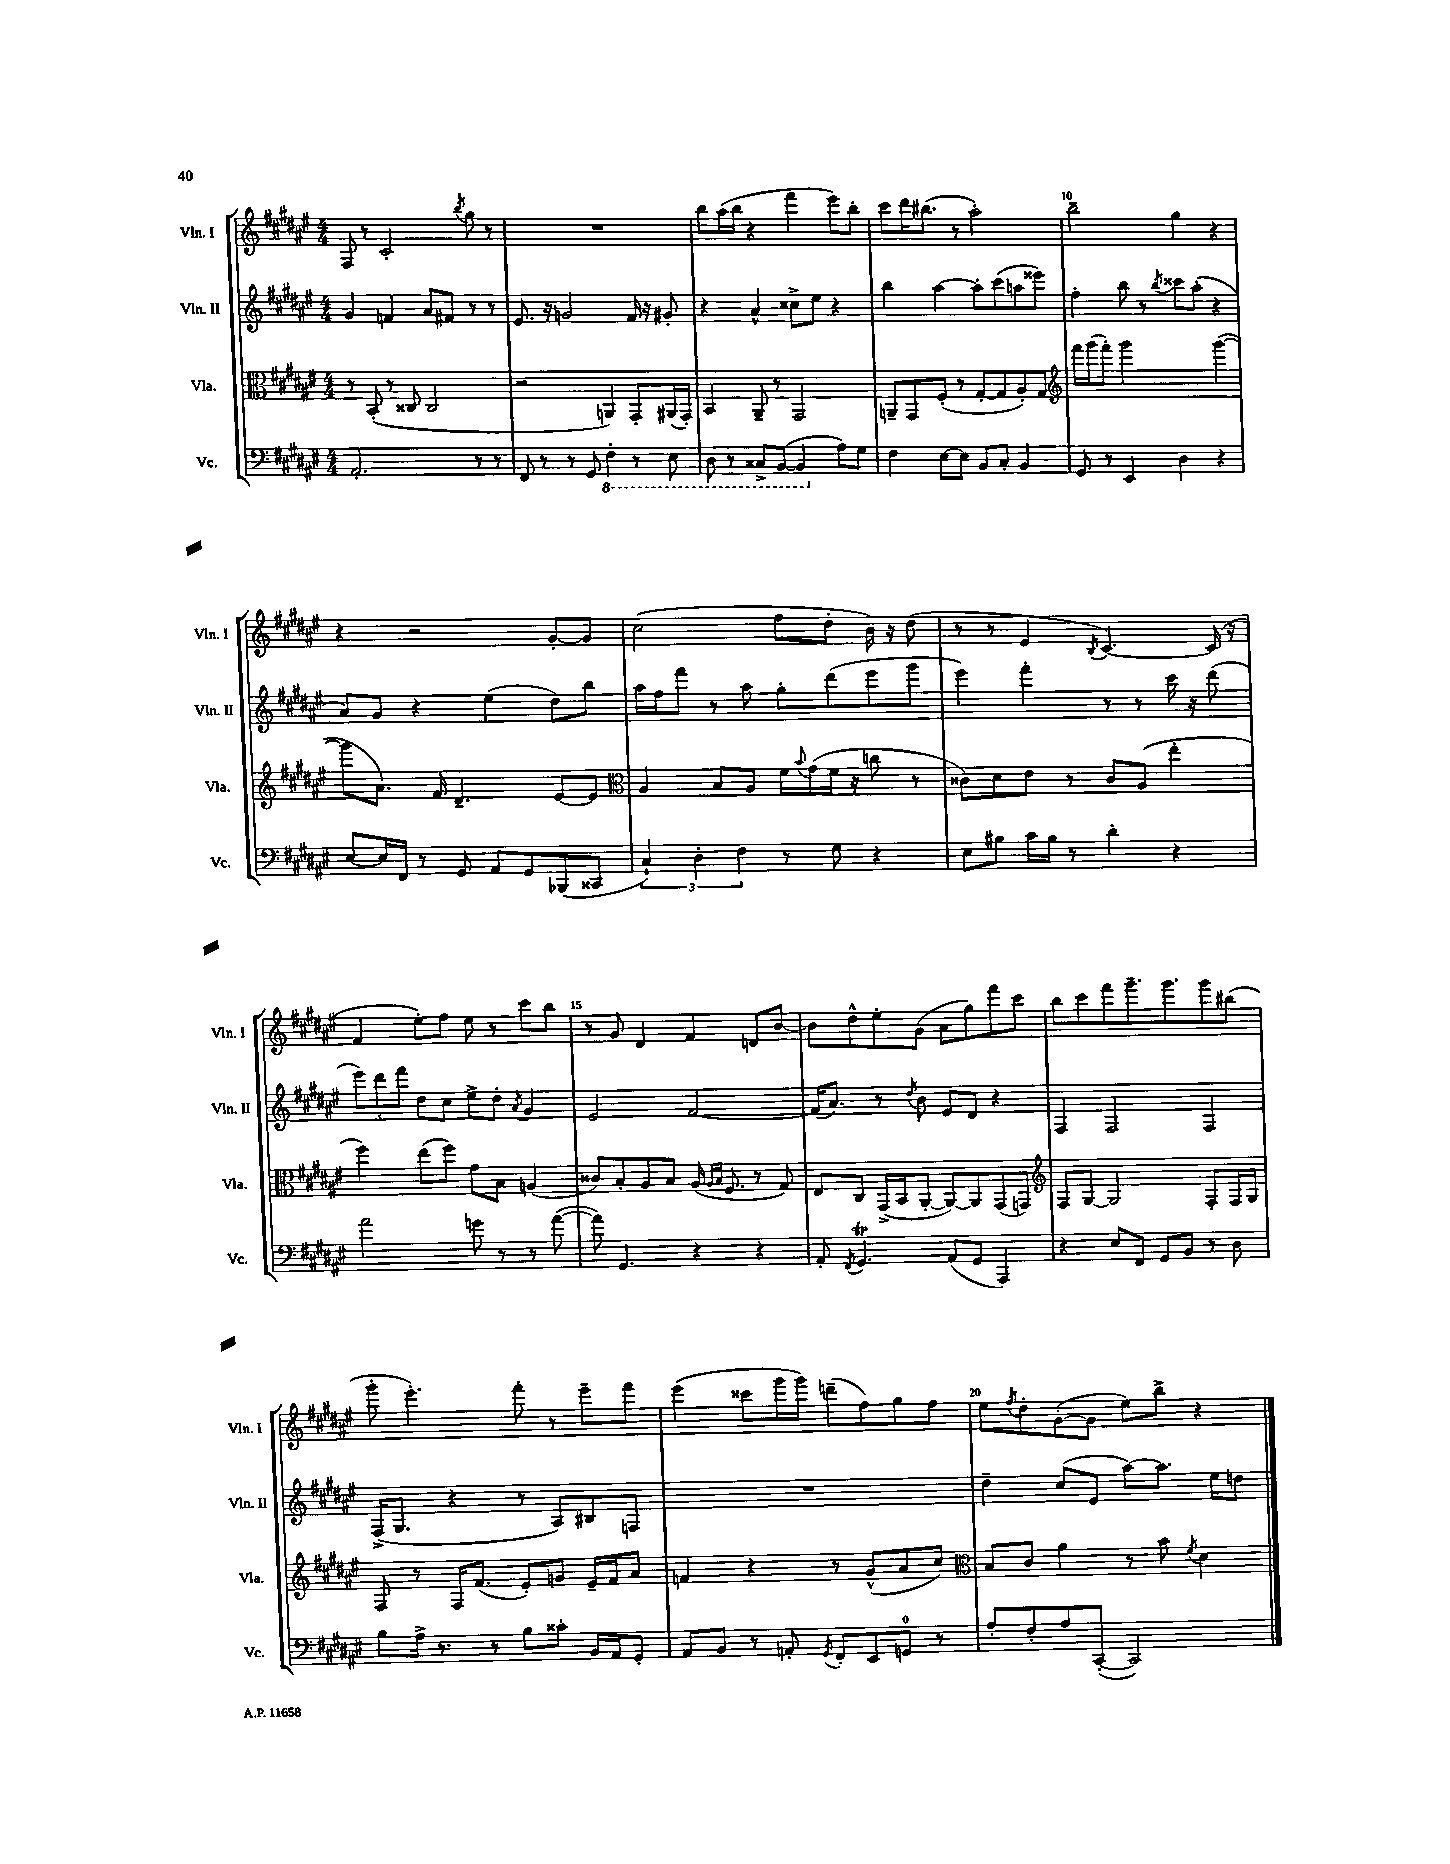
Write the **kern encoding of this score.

**kern	**kern	**kern	**kern
*staff4	*staff3	*staff2	*staff1
*clefF4	*clefC3	*clefG2	*clefG2
*k[f#c#g#d#a#e#]	*k[f#c#g#d#a#e#]	*k[f#c#g#d#a#e#]	*k[f#c#g#d#a#e#]
*M4/4	*M4/4	*M4/4	*M4/4
2.AA#'	8r	4g#	8F#
.	(8BB'	.	8r
.	8r	4f	2c#'
.	8C##	.	.
.	2C##	8a#	.
.	.	8f#	.
.	.	.	8qbb
8r	.	8r	8gg#
8r	.	8r	8r
=	=	=	=
8FF#	2r	8.e#	1r
8r	.	.	.
.	.	16r	.
8r	.	2g	.
8GG#	.	.	.
4FF#'	4AA)	.	.
8r	8GG#'	16f#	.
.	.	16r	.
8EE#	(16AA#	8g#'	.
.	16GG#')	.	.
=	=	=	=
8DD#	4BB	4r	8bb
8r	.	.	(16aa#
.	.	.	16bb
8CC##^	8AA#~	4a#^^	4r
([8BBB	8r	.	.
4BBB]	2GG#	8cc##^	4fff#
.	.	8ee#	.
8A#)	.	4r	8eee#)
8G#	.	.	8bb'
=	=	=	=
4F#	8AA~	4bb	8ccc#
.	8GG#	.	16ddd#
.	.	.	(8.bb#
[8E#	(8F#'	[4aa#	.
8E#]	8r	.	8r
8BB	[8G#'	8aa#']	2aa#')
8C#'	8G#]	(8ccc#	.
4BB	8A#')	8aa	.
.	8G#	8eee##)	.
=	=	=	=
*	*clefG2	*	*
8GG#	16fff#	4ff#'	2bb~
.	(16ggg#	.	.
8r	8fff#')	.	.
4EE#	2ggg#	8bb	.
.	.	8r	.
.	.	8qbb	.
4D#	.	8ccc##	4gg#
.	.	(8aa#'	.
4r	([4ggg#	4r	4r
=	=	=	=
[8E#	8ggg#]	8a#)	4r
16E#]	8.a#)	8g#	.
16FF#	.	.	.
8r	.	4r	2r
.	16f#	.	.
8GG#	4.d#~	.	.
8AA#	.	(4ee#	.
8GG#	.	.	.
(8BBB-	[8e#	8dd#)	[8g#'
8CC##	8e#]	8bb	8g#]
=	=	=	=
*	*clefC3	*	*
6C#`)	4A#	16aa#	(2cc#
.	.	16ff#	.
.	.	8fff#	.
6D#'	.	.	.
.	8B	8r	.
6F#	.	.	.
.	8A#	8aa#	.
8r	16f#	8gg#'	8ff#
.	8qqb	.	.
.	(16g#	.	.
8G#	16f#	(8ddd#	8dd#'
.	16r	.	.
4r	8cc	8eee#	16b)
.	.	.	16r
.	8r	8ggg#	(8dd#
=	=	=	=
8E#	8c##)	4eee#)	8r
8B#	8d#	.	8r
16c#	8e#	4fff#'	4e#
16B#	.	.	.
8r	8r	.	.
.	.	.	8qB
4d#'	8c##	8r	[4.c#)
.	(8A#	8r	.
4r	4ee#'	16ccc#	.
.	.	16r	.
.	.	(8ddd#	(16c#]
.	.	.	16r
=	=	=	=
2a#	4ff#)	12eee#)	4f#
.	.	12ddd#	.
.	.	12fff#	.
.	(8ee#	8dd#	8ee#')
.	8ff#)	8cc#	8ff#
8g	8g#	8ee#^	8ee#
8r	8B	8dd#'	8r
.	.	8qa#	.
8r	(4A	4g#	8ccc#
([8a#	.	.	8bb
=	=	=	=
8a#])	8c##)	2e#	8r
4.GG#	8B'	.	8g#
.	8A#	.	4d#
.	8B	.	.
4r	(16A#	[2f#	4f#
.	16qqA#	.	.
.	16qqB	.	.
.	8.F#	.	.
4r	8r	.	8d
.	8G#)	.	[8b
=	=	=	=
8AA#'	8E#	(16f#]	8b]
.	.	8.a#)	.
8qFF#	.	.	.
4.GG#	8C#	.	8dd#^^
.	(16GG#^	8r	8ee#'
.	16BB	.	.
.	.	8qdd#	.
.	[8AA#'	8b	(8g#
(8AA#	8AA#_)	8e#	8a#
8GG#	8AA#]	8d#	8gg#)
4AAA#)	(8GG#	4r	8fff#
.	8GG)	.	8ccc#
=	=	=	=
*	*clefG2	*	*
4r	8F#	4F#	8bb
.	[8G#	.	8ccc#
8E#	2G#]	2F#	8fff#
8FF#	.	.	8.ggg#~
8GG#	.	.	.
.	.	.	8.ggg#
8BB	.	.	.
8r	8F#'	4F#	8ggg#
8D#	16F#	.	(8bb#
.	16G#	.	.
=	=	=	=
8B	8F#	(16F#^	8ggg#'
.	.	8.G#	.
16A#^	8r	.	4.eee#')
8.r	.	.	.
.	16F#	4r	.
.	(8.f#	.	.
8r	.	.	.
8B	8e#')	8r	8fff#'
8c##'	8g	8A#)	8r
16BB	16e#~	8B#	8eee#~
16AA#	16f#	.	.
8GG#'	8a#	8F	8fff#
=	=	=	=
8AA#	4f	1r	(4eee#
8BB	.	.	.
8r	4r	.	8ccc##
8AA'	.	.	16ggg#
.	.	.	16ggg#)
8qGG#	.	.	.
8FF#'	8r	.	(8ddd~
8EE#	(8g#^^	.	8ff#)
8GG	8a#	.	8gg#
8r	8cc#)	.	8ff#
=	=	=	=
*	*clefC3	*	*
8A#'	8B	4dd#~	8ee#
.	.	.	8qff#
8F#'	8c#	.	8dd#'
8A#	4a#	(8cc#	([8g#'
([8CC#'	.	8e#	8g#]
2CC#])	8r	[8aa#)	8ee#)
.	8b	8.aa#]	8bb^
.	8qf#	.	.
.	4d#	.	4r
.	.	16ee#	.
.	.	8dd	.
==	==	==	==
*-	*-	*-	*-
